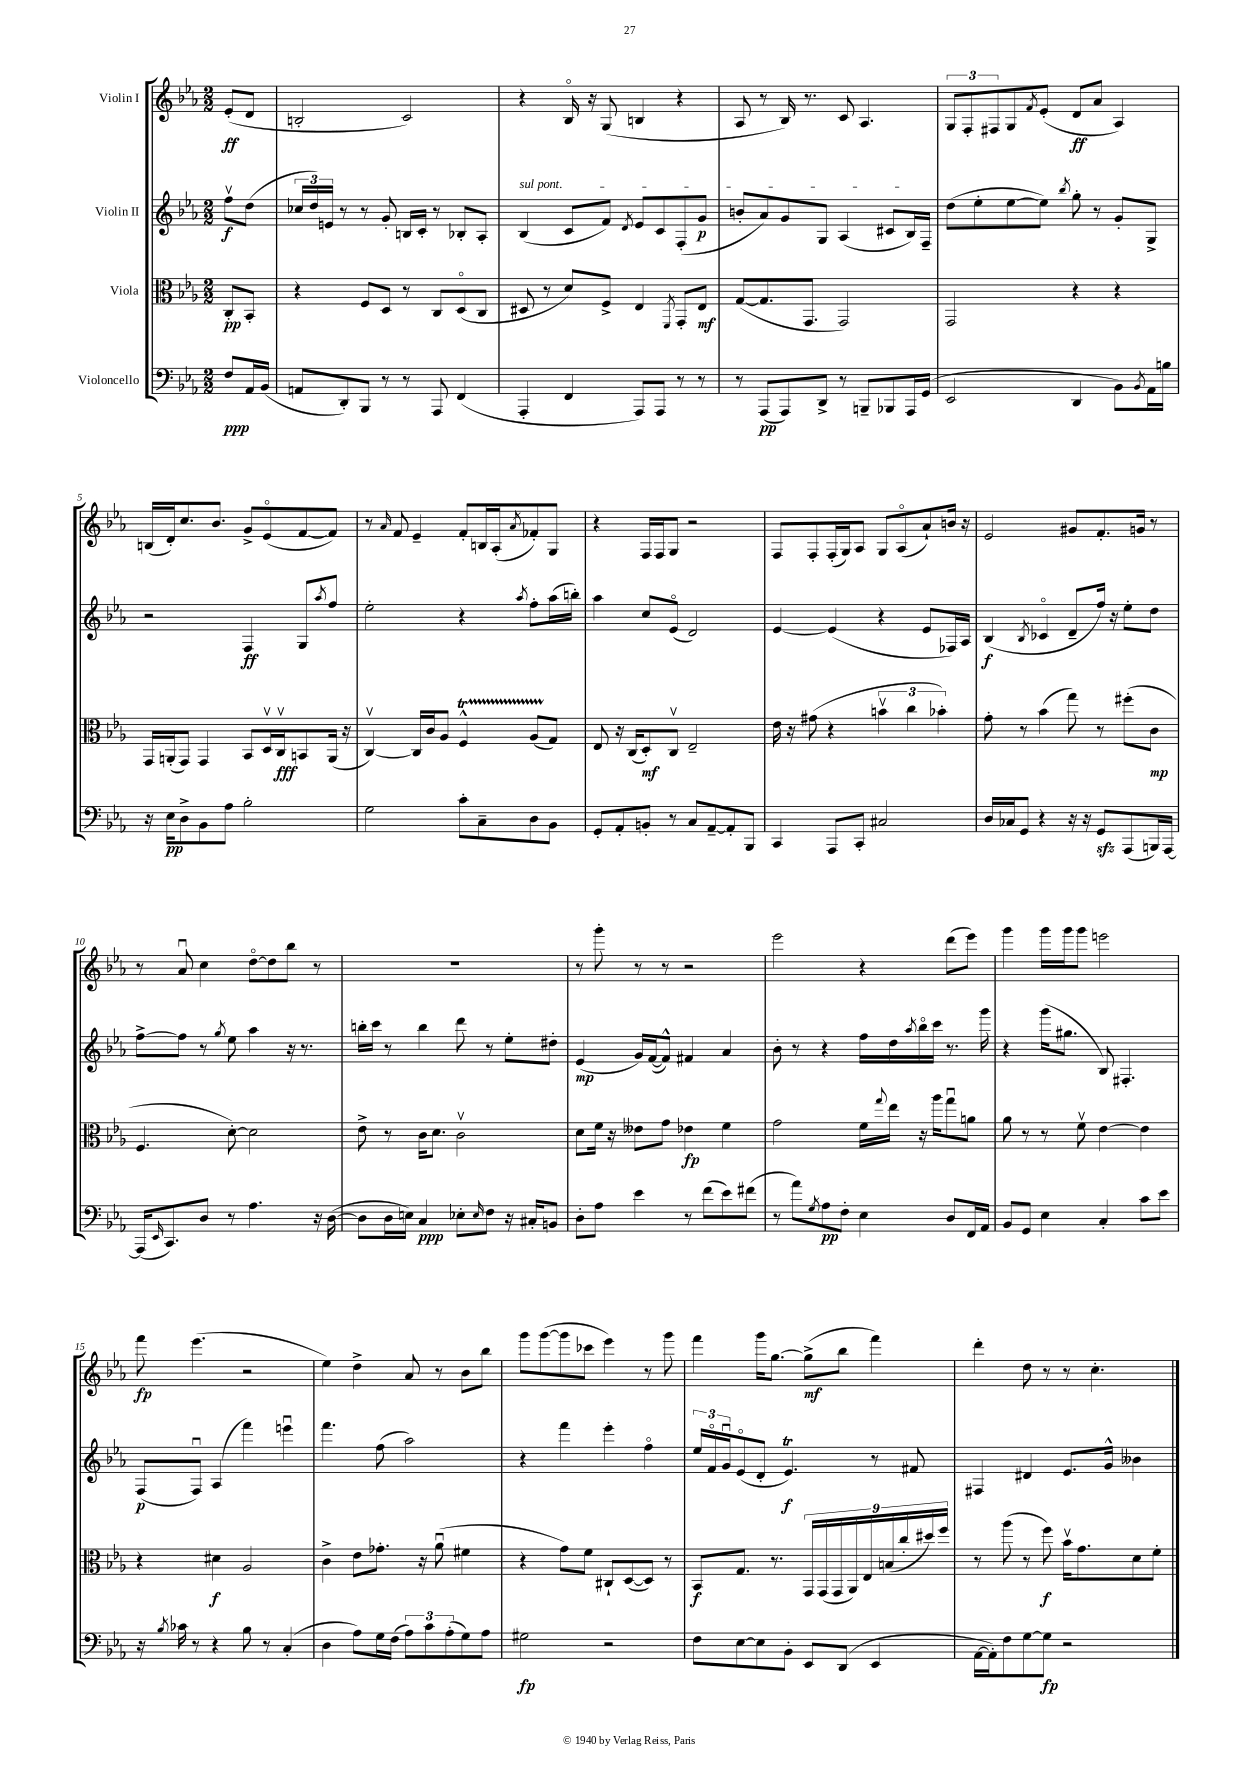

**kern	**kern	**kern	**kern
*staff4	*staff3	*staff2	*staff1
*clefF4	*clefC3	*clefG2	*clefG2
*k[b-e-a-]	*k[b-e-a-]	*k[b-e-a-]	*k[b-e-a-]
*M2/2	*M2/2	*M2/2	*M2/2
8F/L	8C'/L	8ffv\L	(8e-'/L
16AA-/L	8BB-'/J	(8dd\J	8d/J
(16BB-/JJ	.	.	.
=	=	=	=
8AA/L	4r	24cc-/LL	2B'/
.	.	24dd/)	.
.	.	24e/JJ	.
8DD'/)	.	8r	.
8BBB-/J	8F/L	8r	.
8r	8D/J	8g'/	.
8r	8r	16B/LL	2c/)
.	.	16c'/JJ	.
8AAA-/	8C/L	8r	.
(4FF/	(8Do/	8B-'/L	.
.	8C/J	8A-'/J	.
=	=	=	=
4AAA-'/	8D#/	(4B-/	4r
.	8r	.	.
4FF/	8d/L)	8c/L	16B-o/
.	.	.	16r
.	8F^/J	8f/J)	(8G/
.	.	8qd/	.
8AAA-/L)	4E-/	8e-/L	4B/
8AAA-/J	.	8c/	.
.	8qFF/	.	.
8r	8GG'/L	(8F'/	4r
8r	8E-/J	8g/J	.
=	=	=	=
8r	([8G/L	8b'/L	8A-/
(8AAA-/L	8.G/]	8a-/)	8r
8AAA-/)	.	8g/	16B-/)
.	8.GG/J	.	8.r
8DD^/J	.	8G/J	.
8r	2GG/)	(4A-/	8c/
8BBB~/L	.	.	4.A-/
8BBB-/	.	8c#/L	.
16AAA-/L	.	16B-/L)	.
(16GG/JJ	.	16F~/JJ	.
=	=	=	=
2EE-/	2GG/	(8dd\L	12G/L
.	.	.	12F'/
.	.	8ee-'\	.
.	.	.	12F#/
.	.	[8ee-\	8G/
.	.	.	8qf/
.	.	8ee-\]J)	(8e-'/J
.	.	8qbb-/	.
4DD/	4r	8gg'\	8d/L
.	.	8r	8a-/J
8BB-\L)	4r	8g'/L	4A-/)
8qBB-/	.	.	.
16AA-\L	.	8G^/J	.
16B\JJ	.	.	.
=	=	=	=
16r	16GG/LL	2r	(16B/LL
16E-\LK	(16AA'/J	.	16d'/J)
8D^\	8GG/J)	.	8.cc/
8BB-\	4GG/	.	.
.	.	.	8.b-/J
8A-\J	.	.	.
2B-'\	8BB-/L	4F/	8g^/L
.	16Dv/L	.	(8e-o/
.	16Cv/J	.	.
.	8BB/	8G/L	[8f/
.	.	8qaa-/	.
.	(16AA/Jk	8ff/J	8f/]J)
.	16r	.	.
=	=	=	=
2G\	[4Cv/)	2ee-'\	8r
.	.	.	16qqa-/
.	.	.	8f/
.	16C/]LL	.	4e-~/
.	16c/J	.	.
.	8A-/J	.	.
8c'\L	4F^^/	4r	8f'/L
8C~\	.	.	16B/L
.	.	.	(16A-'/J
.	.	8qaa-/	8qa-/
8D\	(8A-/L	8ff'\L	8f-'/)
8BB-\J	8G/J)	(16aa-\L	8G/J
.	.	16bb'\JJ)	.
=	=	=	=
8GG'/L	8E-/	4aa-\	4r
8AA-'/	16r	.	.
.	(16C/LK	.	.
8BB'/J	8D'/)	8cc/L	16F/LL
.	.	.	16F/J
8r	8Cv/J	(8e-o/J	8G/J
8C/L	2E-~/	2d/)	2r
[8AA-~/	.	.	.
8AA-'/]	.	.	.
8BBB-/J	.	.	.
=	=	=	=
4CC/	16e-\	[4e-/	8F/L
.	16r	.	.
.	(8g#\	.	8F'/
8AAA-/L	4r	(4e-/]	(16F'/L
.	.	.	16G/J)
8CC'/J	.	.	8A-/J
2C#/	6bv\	4r	8G/L
.	.	.	(8A-o/
.	6cc\	.	.
.	.	8e-/L	8a-`/)
.	6b-'\)	.	.
.	.	16F-/L)	16b/Jk
.	.	16A-/JJ	16r
=	=	=	=
16D/LL	8g'\	(4B-/	2e-/
16C-/J	.	.	.
8GG/J	8r	.	.
.	.	8qB-/	.
4r	(4b-\	4c-o/	.
16r	8gg\)	8d~/L	8g#/L
16r	.	.	.
8GG/L	8r	16ff/Jk)	8.f'/
.	.	16r	.
(8AAA-/	(8ff#'\L	8ee-'\L	.
.	.	.	16g/Jk
16BBB/L)	8c\J	8dd\J	8r
[16AAA-/JJ	.	.	.
=	=	=	=
(16AAA-/]LK	4.F/	[8ff^\L	8r
16qqEE-/	.	.	.
8.CC/)	.	.	.
.	.	8ff\]J	8a-u/
8D/J	.	8r	4cc\
.	.	8qgg/	.
8r	[8d'\)	8ee-\	.
4.A-\	2d\]	4aa-\	[8ddo\L
.	.	.	8dd\]
.	.	16r	8bb-\J
.	.	8.r	.
16r	.	.	8r
([16D\	.	.	.
=	=	=	=
8D\]L	8e-^\	16bb'\LL	1r
.	.	16ccc\JJ	.
16D\L	8r	8r	.
16E\JJ)	.	.	.
4C/	16c\LK	4bb\	.
.	8.d\J	.	.
8E-'\L	2cv\	8ddd\	.
16qqE-/	.	.	.
8F\J	.	8r	.
16r	.	8ee-'\L	.
16C#'/LK	.	.	.
8BB/J	.	8dd#'\J	.
=	=	=	=
8D'\L	8d\L	(4e-/	8r
8A-\J	16f\Jk	.	8ggg'\
.	16r	.	.
4e-\	8e--\L	16g/LL)	8r
.	.	([16f/J	.
.	8g\J	8f^^/]J)	8r
8r	4e-\	4f#/	2r
(8f\L	.	.	.
8e-\)	4f\	4a-/	.
(8f#\J	.	.	.
=	=	=	=
8r	2g\	8b-'\	2eee-\
8a-\L)	.	8r	.
8qG/	.	.	.
8A-\	.	4r	.
8F'\J	.	.	.
4E-\	16f\LL	16ff\LL	4r
.	8qqgg/	.	.
.	16ee-\JJ	16dd\	.
.	.	8qaa-/	.
.	16r	16bb-o\	.
.	16aa-\LK	16ccc\JJ	.
8D/L	8ggu\	8.r	(8ddd\L
16FF/L	8a\J	.	8eee-\J)
16AA-/JJ	.	16ggg\	.
=	=	=	=
8BB-/L	8a-\	4r	4ggg\
8GG/J	8r	.	.
4E-\	8r	(16ggg\LK	16ggg\LL
.	.	8.gg#\J	16ggg\J
.	8fv\	.	8ggg\J
4C'/	[4e-\	8B-/)	2eee\
.	.	4.F#'/	.
8c\L	4e-\]	.	.
8e-\J	.	.	.
=	=	=	=
16r	4r	(8F/L	8fff\
8qB-/	.	.	.
16c-\	.	.	.
8r	.	8Fu/J)	(4.eee-\
4r	4d#\	(4A-/	.
8B-\	2A-/	4fff\)	2r
8r	.	.	.
(4C'/	.	4eeeu\	.
=	=	=	=
4D\	4c^\	4.fff\	4ee-\)
8A-\L)	8e-\L	.	4dd^\
16G\L	8.g-'\J	(8ff\	.
(16F\JJ	.	.	.
12A-\L)	.	2aa-\)	8a-/
.	16r	.	.
12c\	.	.	.
.	(8a-u\	.	8r
(12A-'\	.	.	.
8G\)	4f#\	.	8b-\L
8A-\J	.	.	8bb-\J
=	=	=	=
2G#\	4r	4r	8ggg\L
.	.	.	([8ggg\
.	8g\L)	4fff\	8ggg\]
.	8f\J	.	8ccc-\J
2r	8C#`/L	4eee-'\	4eee-\)
.	([8D/	.	.
.	8D/]J)	4ffo\	8r
.	8r	.	8ggg\
=	=	=	=
8F\L	8BB-/L	24ee-/LL	4fff\
.	.	24fo/	.
.	.	24gu/J	.
[8E-\	8.G/J	(8e-o/	.
8E-\]	.	8d'/J	16ggg\LK
.	8.r	.	[8.gg\J
8BB-'\J	.	4.e-/)	.
8EE-/L	18GG/LL	.	(8gg^\]L
.	(18GG/	.	.
.	18GG/	.	.
(8DD/J	.	.	8bb-\J
.	18AA-/)	.	.
.	18E-/	.	.
4EE-/	.	8r	4fff\)
.	(18B/	.	.
.	18cc'/	.	.
.	.	8f#/	.
.	18dd#/)	.	.
.	18ff/JJ	.	.
=	=	=	=
[16AA-\LL	8r	4F#/	4ddd'\
16AA-'\]J)	.	.	.
8F\	(8aa-\	.	.
[8G\	8r	4d#/	8dd\
8G\]J	8ff\)	.	8r
2r	16b-v\LK	8.e-/L	8r
.	8.g\	.	.
.	.	.	4.cc'\
.	.	16g^^/Jk	.
.	8d\	4b--\	.
.	8f'\J	.	.
==	==	==	==
*-	*-	*-	*-
